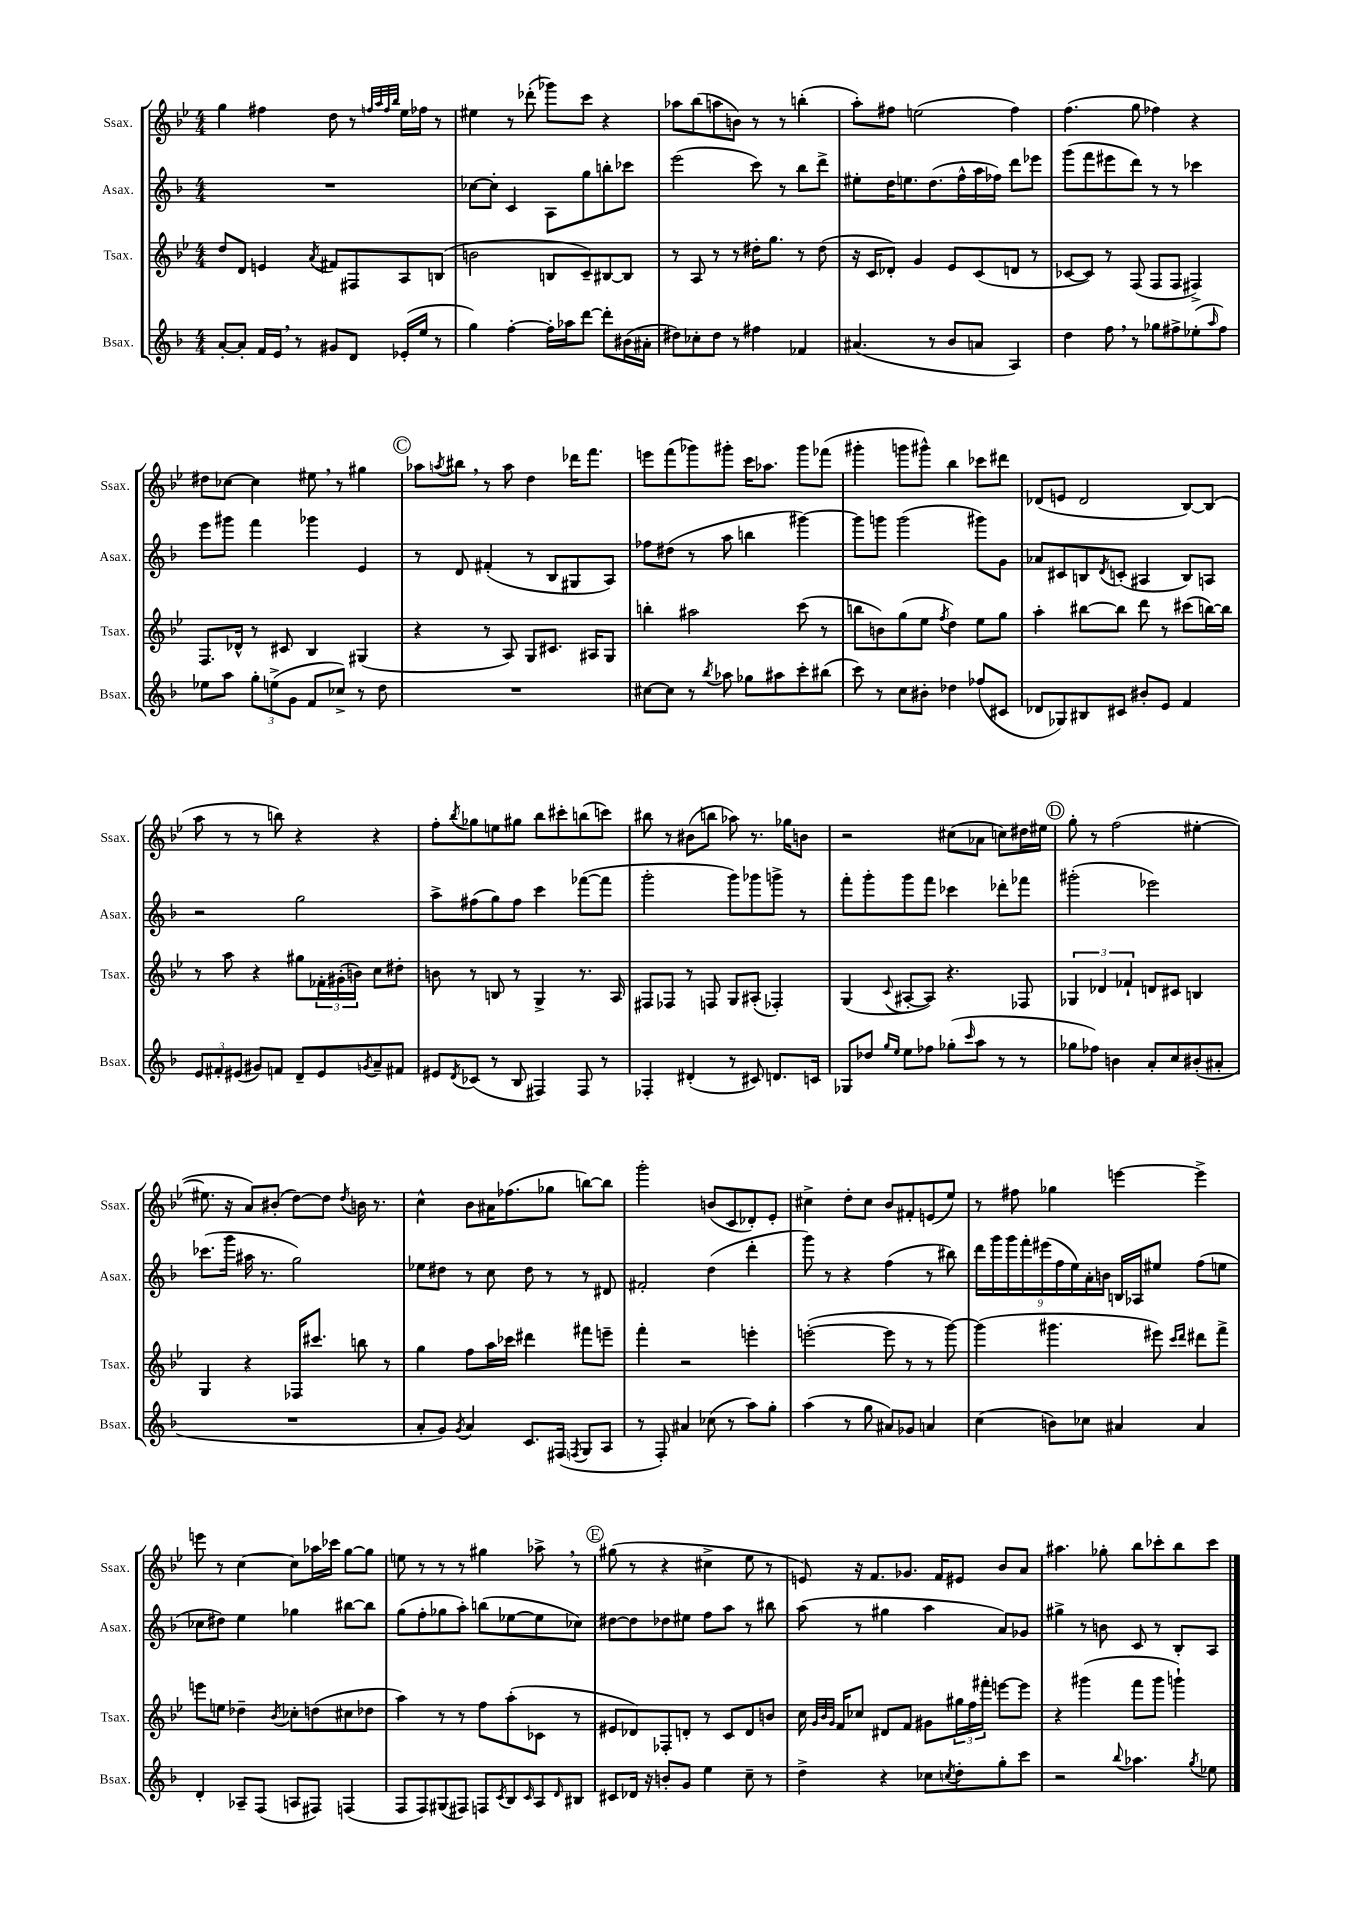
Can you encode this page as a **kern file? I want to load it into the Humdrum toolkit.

**kern	**kern	**kern	**kern
*staff4	*staff3	*staff2	*staff1
*clefG2	*clefG2	*clefG2	*clefG2
*k[b-]	*k[b-e-]	*k[b-]	*k[b-e-]
*M4/4	*M4/4	*M4/4	*M4/4
[8a'/L	8dd/L	1r	4gg\
8a'/]J	8d/J	.	.
16f/LL	4e/	.	4ff#\
16e/JJ	.	.	.
8r	.	.	.
.	8qa/	.	.
8g#/L	8f#/L	.	8dd\
8d/J	8F#/	.	8r
.	.	.	32qqff/LLL
.	.	.	32qqaa/
.	.	.	32qqff/
.	.	.	32qqbb-/JJJ
(16e-'/LL	8A/	.	16ee-\LL
16ee/JJ	.	.	16ff-\JJ
8r	(8B/J	.	8r
=	=	=	=
4gg\)	2b\	[8cc-\L	4ee#\
.	.	8cc-'\]J	.
[4ff'\	.	4c/	8r
.	.	.	(8ddd-'\
16ff'\]LL	8B/L	8A\L	8ggg-\L)
16aa-\J	.	.	.
[8ddd\J	8c~/)	8gg\	8ccc\J
8ddd'\]L	[8B#/	8bb'\	4r
(16b#\L	8B#/]J	8ccc-\J	.
16a#'\JJ	.	.	.
=	=	=	=
8dd#\L)	8r	(2eee\	8aa-\L
8cc-'\	8A/	.	(8bb-\
8dd#\J	8r	.	8aa\
8r	8r	.	8b\J)
4ff#\	16dd#'\LK	8ccc\)	8r
.	8.gg\J	.	.
.	.	8r	8r
4f-/	8r	8bb-\L	(4bb'\
.	(8dd#\	8ddd^\J	.
=	=	=	=
(4.a#/	16r	8ee#'\L	8aa'\L)
.	16c/LK	.	.
.	8d-'/J)	16dd\K	8ff#\J
.	.	8.ee\	.
.	4g/	.	(2ee\
8r	.	(8.dd\	.
8b-/L	8e-/L	.	.
.	.	16ff^^\L	.
8a/J	(8c/	16aa\	.
.	.	16ff-\JJ)	.
4A/)	8d/J	8ddd\L	4ff#\)
.	8r	8eee-\J	.
=	=	=	=
4dd\	[8c-/L	(8ggg\L	(4.ff\
.	8c-/]J)	8fff\	.
8ff\	8r	8eee#\	.
8r	(8F/	8ddd\J)	8gg\
8gg-\L	8F/L	8r	4ff-\)
8ff#^\	8F/J	8r	.
(8ee-'\	4F#^/)	4ccc-\	4r
16qqaa/	.	.	.
8ff#\J)	.	.	.
=	=	=	=
8ee-\L	8.F/L	8eee\L	8dd#\L
8aa\J	.	8ggg#\J	[8cc-\J
.	16d-^^/Jk	.	.
12gg'\L	8r	4fff\	4cc-\]
(12ee^\	.	.	.
.	8c#/	.	.
12g\J	.	.	.
8f/L	4B-/	4ggg-\	8ee#\
8cc-^/J)	.	.	8r
8r	(4G#/	4e/	4gg#\
8dd\	.	.	.
=	=	=	=
1r	4r	8r	8aa-\L
.	.	.	8qaa/
.	.	8d/	8bb#\J
.	8r	(4f#'/	8r
.	8A/)	.	8aa\
.	8G/L	8r	4dd\
.	8.c#/J	8B-/L	.
.	.	8G#/	16ddd-\LK
.	16A#/LK	.	8.fff\J
.	8G/J	8A/J)	.
=	=	=	=
[8cc#\L	4bb'\	8ff-\L	8eee\L
8cc#\]J	.	(8dd#\J	(8fff\
8r	2aa#\	8r	8ggg-\)
8qbb-/	.	.	.
8aa-\	.	8aa\	8ggg#'\J
8gg-\L	.	4bb\	16ccc\LK
.	.	.	8.aa-\J
8aa#\	.	.	.
8ccc'\	(8ccc\	[4ggg#\)	8ggg#\L
(8bb#\J	8r	.	(8fff-\J
=	=	=	=
8ccc\)	8bb\L	8ggg#\]L	4ggg#'\
8r	8b\)	8ggg\J	.
8cc\L	(8gg\	(2ggg\	8ggg\L
8b#'\J	8ee-\J	.	8ggg#^^\J)
.	8qff/	.	.
4dd-\	4dd\)	.	4bb-\
(8ff-/L	8ee-\L	8ggg#\L)	8ccc-\L
8c#/J	8gg\J	8g\J	8ddd#\J
=	=	=	=
8d-/L	4aa'\	8a-/L	(8d-/L
8G-/)	.	8c#/	8e/J
8B#/	[8bb#\L	8B/	2d-/
.	.	8qd/	.
8c#/J	8bb#\]J	(8c'/J	.
8b#'/L	8ddd\	4A#/	.
8e/J	8r	.	.
4f/	(8ccc#\L	8B/L)	[8B-/L)
.	[16bb\L)	8A/J	(8B-/]J
.	16bb\]JJ	.	.
=	=	=	=
12e/L	8r	2r	8aa\
12f#'/	.	.	.
.	8aa\	.	8r
(12e#/J	.	.	.
8g#/L)	4r	.	8r
8f/J	.	.	8bb\)
8d~/L	8gg#\L	2gg\	4r
8e#/	24f-'\L	.	.
.	(24g#'\	.	.
.	24b\JJ)	.	.
8qg/	.	.	.
8a~/	8cc\L	.	4r
8f#/J	8dd#'\J	.	.
=	=	=	=
8e#/L	8b\	8aa^\L	8ff'\L
8qd/	.	.	8qbb-/
(8c-/J	8r	(8ff#\	8gg-\
8r	8B/	8gg\)	8ee\
8B-/	8r	8ff#\J	8gg#\J
4F#/)	4G^/	4ccc\	8bb-\L
.	.	.	8ccc#'\
8F#/	8.r	([8fff-\L	(8bb\
8r	.	8fff-\]J	8ccc\J)
.	16A/	.	.
=	=	=	=
4F-'/	8F#/L	2ggg'\	8bb#\
.	8F-/J	.	8r
(4d#'/	8r	.	(8b#\L
.	8F/	.	8bb\J
8r	8G/L	8ggg\L)	8aa-\)
8c#/)	(8A#'/J	8ggg-\	8.r
8.d/L	4F-'/)	8ggg^\J	.
.	.	.	16gg-\LK
.	.	8r	8b\J
16c/Jk	.	.	.
=	=	=	=
8G-/L	(4G/	8fff'\L	2r
8dd-/J	.	8ggg'\	.
16qqgg/LL	.	.	.
16qqee/JJ	8qqc/	.	.
8ee\L	[8A#'/L	8ggg\	.
8ff-\J	8A#/]J)	8fff\J	.
(8gg-'\L	4.r	4ccc-\	(8cc#\L
16qqccc/	.	.	.
8aa\J	.	.	8a-\J
8r	.	8ddd-'\L	8cc\L)
8r	8F-/	8fff-\J	16dd#\L
.	.	.	16ee#\JJ
=	=	=	=
8gg-\L	6G-/	(2ggg#'\	8gg'\
8ff-\J)	.	.	8r
.	6d-/	.	.
4b\	.	.	(2ff\
.	6f-`/	.	.
8a'/L	8d/L	2eee-\)	.
8cc/	8c#/J	.	.
(8b#'/	4B/	.	[4ee#'\
8a#'/J	.	.	.
=	=	=	=
1r	4G/	(8.ccc-\L	8.ee#\]
.	.	16ggg\Jk	16r
.	4r	16aa#\	8a/L)
.	.	8.r	.
.	.	.	(8b#'/J
.	16F-/LK	2gg\)	[8dd\L)
.	8.ccc#/J	.	.
.	.	.	8dd\]J
.	.	.	8qdd/
.	8bb\	.	16b\
.	.	.	8.r
.	8r	.	.
=	=	=	=
8a'/L	4gg\	8ee-\L	4cc^^\
8g/J)	.	8dd#\J	.
8qg/	.	.	.
4a/	8ff\L	8r	8b-\L
.	16aa\L	8cc\	16a#\K
.	16ccc-\JJ	.	(8.ff-\
8.c/L	4ddd#\	8dd#\	.
.	.	8r	8gg-\J
(16F#/Jk	.	.	.
8qF/	.	.	.
8G/L	8fff#\L	8r	[8bb\L)
8A/J	8eee~\J	8d#/	8bb\]J
=	=	=	=
8r	4fff'\	2f#'/	2ggg'\
8F'/)	.	.	.
4a#/	2r	.	.
(8cc-\	.	(4dd\	(8b/L
8r	.	.	8c/
8aa\L)	4eee'\	4ddd'\	8d-'/)
8gg'\J	.	.	8e-'/J
=	=	=	=
(4aa\	([2eee'\	8ggg\)	4cc#^\
.	.	8r	.
8r	.	4r	8dd'\L
8gg\	.	.	8cc#\J
8a#/L)	8eee\]	(4ff\	8b-/L
8g-/J	8r	.	8f#'/
4a/	8r	8r	(8e/
.	[8ggg\)	8bb#\)	8ee-/J)
=	=	=	=
(4cc\	(4ggg\]	18ddd\LL	8r
.	.	18ggg\	.
.	.	18ggg\	.
.	.	.	8ff#\
.	.	18fff'\	.
.	.	(18eee#\	.
8b\L)	4.ggg#\	.	4gg-\
.	.	18ff\	.
.	.	18ee\)	.
8cc-\J	.	.	.
.	.	18a'\	.
.	.	18b\JJ	.
4a#/	.	16B/LL	[4eee\
.	.	16A-/J	.
.	8eee#\)	8ee#/J	.
.	16qqccc/LL	.	.
.	16qqddd/JJ	.	.
4a#/	8ddd#\L	(8ff\L	4eee^\]
.	8fff^\J	8ee\J	.
=	=	=	=
4d'/	8eee\L	8cc-\L	8eee\
.	8ee\J	8dd#\J)	8r
8A-~/L	4dd-~\	4ee\	[4cc\
(8F/J	.	.	.
.	8qb-/	.	.
8A/L	8cc-'\L	4gg-\	8cc\]L
8F#/J)	(8dd\	.	16aa-\L
.	.	.	16ccc-\JJ
(4F/	8cc#\	[8bb#\L	[8gg\L
.	8dd-\J	8bb#\]J	8gg\]J
=	=	=	=
8F/L	4aa\)	(8gg\L	8ee\
8F/)	.	8ff'\	8r
(8G#/	8r	8gg-\	8r
8F#/J)	8r	8aa'\J)	8r
8F/L	8ff\L	(8bb\L	4gg#\
8qc/	.	.	.
8B-/	(8aa'\	[8ee-\	.
16qqc/	.	.	.
8A/	8c-\J	8ee-\]	8aa-^\
16qqd/	.	.	.
8B#/J	8r	8cc-\J)	8r
=	=	=	=
8c#/L	8e#/L	[8dd#\L	(8gg#\
16d-/Jk	8d-/)	8dd#\]	8r
16r	.	.	.
8b'/L	8F-'/	8dd-\	4r
8g/J	8d'/J	8ee#\J	.
4ee\	8r	8ff\L	4cc#^\
.	8c/L	8aa\J	.
8cc~\	8d/	8r	8ee-\
8r	8b/J	8bb#\	8r
=	=	=	=
4dd^\	16cc\	(8aa\	8e/)
.	32qqg/LLL	.	.
.	32qqb-/	.	.
.	32qqg/JJJ	.	.
.	16f/LK	.	.
.	8cc-/J	8r	16r
.	.	.	8.f/L
4r	8d#/L	4gg#\	.
.	8f/J	.	8.g-/J
8cc-\L	8g#\L	4aa\	.
.	.	.	16f/LK
8qcc/	.	.	.
8dd'\	24gg#\L	.	8e#/J
.	24ff\	.	.
.	24fff#'\JJ	.	.
8gg'\	[8eee\L	8a/L)	8b-/L
8ccc\J	8eee\]J	8g-/J	8a/J
=	=	=	=
2r	4r	4gg#^\	4.aa#\
.	(4ggg#\	8r	.
.	.	8b\	8gg-'\
8qqbb-/	.	.	.
4.aa-\	8fff\L	8c/	8bb-\L
.	8ggg#\J	8r	8ccc-'\
.	4ggg`\)	8B-'/L	8bb-\
8qgg/	.	.	.
8ee-\	.	8A/J	8ccc-\J
==	==	==	==
*-	*-	*-	*-
